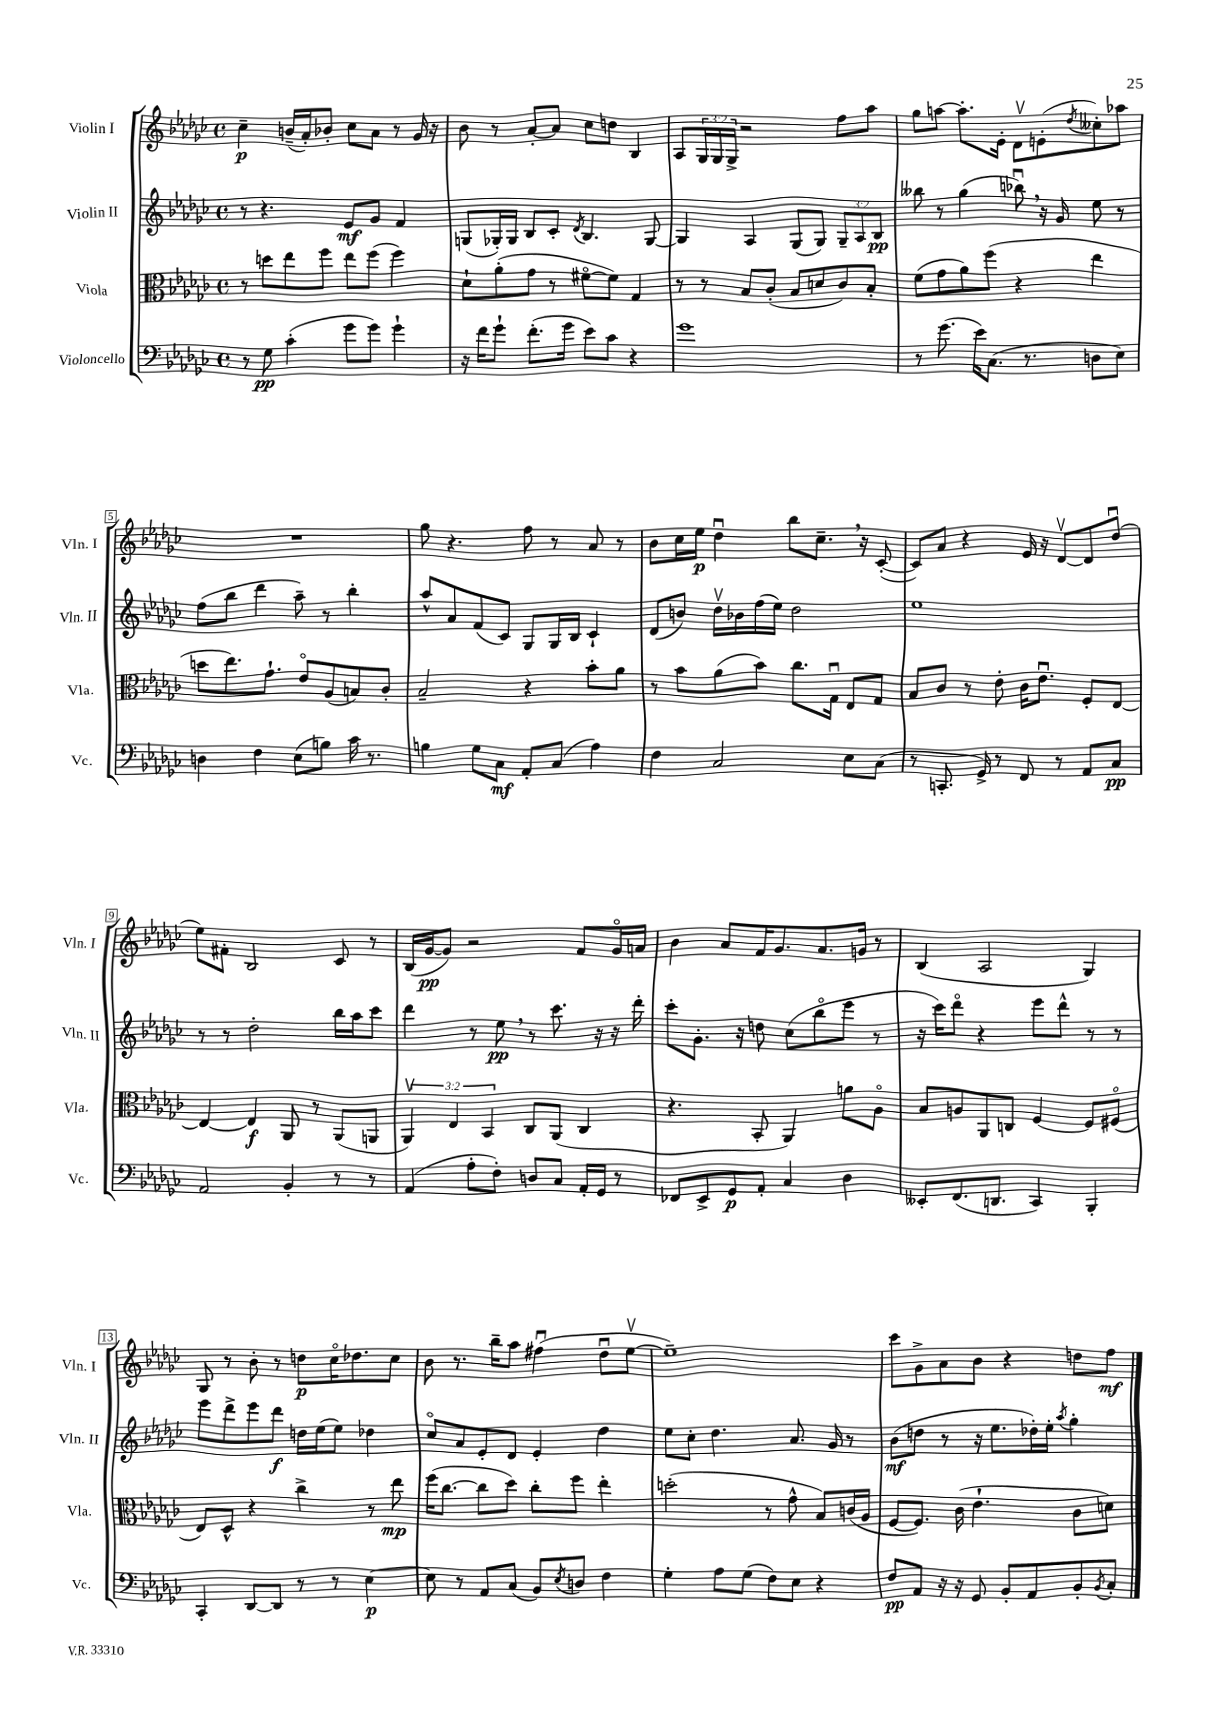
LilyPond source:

<<
\new StaffGroup <<
\new Staff = "s0" \with { instrumentName = "Violin I" shortInstrumentName = "Vln. I" } {
    \clef treble \key ges \major \defaultTimeSignature \time 4/4 \override Staff.TupletNumber.text = #tuplet-number::calc-fraction-text
    ces''4--\p b'16--( aes'16-.) bes'8-. ces''8 aes'8 r8 ges'16 r16 |
    bes'8 r8 aes'8~-. aes'8 ces''8 d''8 bes4 |
    aes8 \tuplet 3/2 { ges16 ges16 ges16-> } r2 f''8 aes''8 |
    ges''8 a''8~ a''8.-. ees'16-. des'8\upbow e'8-.( \acciaccatura { des''8 } ceses''8-.) aes''8 |
    R1 |
    ges''8 r4. f''8 r8 aes'8 r8 |
    bes'8 ces''16 ees''16\p des''4\downbow bes''8 ces''8.-- \breathe r16 ces'8~-.( |
    ces'8) aes'8 r4 ees'16 r16 des'8~\upbow des'8 des''8\downbow( |
    ees''8) fis'8-. bes2 ces'8 r8 |
    bes16( ges'16~\pp ges'8) r2 f'8 ges'16\flageolet a'16 |
    bes'4 aes'8 f'16 ges'8. aes'8. g'16 r8 |
    bes4( aes2 ges4) |
    ges8 r8 bes'8-. r8 d''8\p ces''16\flageolet des''8. ces''8 |
    bes'8 r8. bes''16-- aes''8 fis''4\downbow( des''8\downbow ees''8~\upbow |
    ees''1--) |
    ces'''8 ges'8-> aes'8 bes'8 r4 d''8 f''8\mf \bar "|." |
}
\new Staff = "s1" \with { instrumentName = "Violin II" shortInstrumentName = "Vln. II" } {
    \clef treble \key ges \major \defaultTimeSignature \time 4/4 \override Staff.TupletNumber.text = #tuplet-number::calc-fraction-text
    r8 r4. ees'8\mf ges'8 f'4 |
    g8( ges16-.) ges16 bes8 ces'8-. \acciaccatura { des'8 } bes4. ges8~ |
    ges4 aes4 ges8( ges8) \tuplet 3/2 { ges8-- aes8 bes8\pp } |
    beses''8 r8 ges''4( bes''8\downbow) \breathe r16 ges'16 ees''8 r8 |
    f''8( bes''8 des'''4 aes''8--) r8 bes''4-. |
    aes''8-^ aes'8 f'8( ces'8) ges8 ges16 bes16 ces'4-! |
    des'8( b'8) des''16\upbow bes'16 f''16( ees''16) des''2 |
    ees''1 |
    r8 r8 des''2-. bes''16 aes''16 ces'''8 |
    des'''4 r8 ees''8\pp \breathe r8 ces'''8. r16 r16 des'''16-. |
    ces'''8-. ges'8.-. r16 d''8 ces''8( bes''8\flageolet ees'''8 r8 |
    r16 ces'''16) des'''8\flageolet r4 ees'''8 des'''8-^ r8 r8 |
    ees'''8 des'''8-> ees'''8 des'''8\f d''16 ees''16( ees''8) des''4 |
    ces''8\flageolet aes'8 ees'8-. des'8 ees'4-. des''4 |
    ees''8 ces''8-. des''4. aes'8. ges'16 r8 |
    bes'8\mf( d''8 r8 r16 ees''8. des''16-.) ees''16-. \acciaccatura { aes''8 } ges''4-. \bar "|." |
}
\new Staff = "s2" \with { instrumentName = "Viola" shortInstrumentName = "Vla." } {
    \clef alto \key ges \major \defaultTimeSignature \time 4/4 \override Staff.TupletNumber.text = #tuplet-number::calc-fraction-text
    r8 d''8 ees''8 f''8 ees''8 f''8( f''4) |
    des'8-! aes'8-.( ges'8 r8 fis'8~\flageolet fis'8) ges4 |
    r8 r8 bes8 ces'8-.( bes8 d'8 ces'8) bes8-. |
    f'8( ges'8 aes'8) f''8( r4 ees''4 |
    d''8 ees''8.) ges'8.-! ees'8\flageolet aes8( b8) ces'8-. |
    bes2-- r4 bes'8-. aes'8 |
    r8 bes'8 aes'8( bes'8) ces''8. ges16\downbow ees8 ges8 |
    bes8 ces'8 r8 ees'8-. ces'16 ees'8.\downbow f8-. ees8~ |
    ees4~ ees4\f aes,8 r8 aes,8( a,8 |
    \tuplet 3/2 { aes,4\upbow) ees4 bes,4 } ces8 aes,8( ces4 |
    r4. bes,8-. aes,4) a'8 aes8\flageolet |
    bes8 a8 aes,8 c8 f4~ f8 fis8\flageolet( |
    ees8) des8-^ r4 ces''4-> r8 ees''8\mp |
    f''16( ces''8.~ ces''8 des''8) ces''8-. f''8 ees''4-. |
    d''2-.( r8 ges'8-^ bes8) c'16( aes16 |
    f8~ f8.) ces'16( ees'4.-! ces'8 d'8) \bar "|." |
}
\new Staff = "s3" \with { instrumentName = "Violoncello" shortInstrumentName = "Vc." } {
    \clef bass \key ges \major \defaultTimeSignature \time 4/4
    r8 ges8\pp ces'4-.( ges'8 ges'8) ges'4-! |
    r16 f'16 ges'8-! f'8.-.( ges'16 ees'8) ces'8 r4 |
    ges'1 |
    r8 ges'8.( ees'16) ces8.( r8. d8 ees8) |
    d4 f4 ees8( b8) ces'16 r8. |
    b4 ges8 ces8\mf aes,8-. ces8( aes4) |
    f4 ces2 ees8 ces8( |
    r8 c,8.-. ges,16->) r8 f,8 r8 aes,8 ces8\pp |
    aes,2 bes,4-. r8 r8 |
    aes,4( aes8-. f8-.) d8 ces8 aes,16-. ges,16 r8 |
    fes,8 ees,8-> ges,8\p aes,8-. ces4 des4 |
    eeses,8-. f,8.( d,8. ces,4) bes,,4-. |
    ces,4-. des,8~ des,8 r8 r8 ees4~\p |
    ees8 r8 aes,8 ces8( bes,8) \acciaccatura { ees8 } d8 f4 |
    ges4-. aes8 ges8( f8) ees8 r4 |
    f8\pp aes,8 r16 r16 ges,8 bes,8-. aes,8 bes,8-. \acciaccatura { bes,8 } ces8-. \bar "|." |
}
>>
>>
\layout { \context { \Score \override BarNumber.stencil = #(make-stencil-boxer 0.1 0.3 ly:text-interface::print) } }
